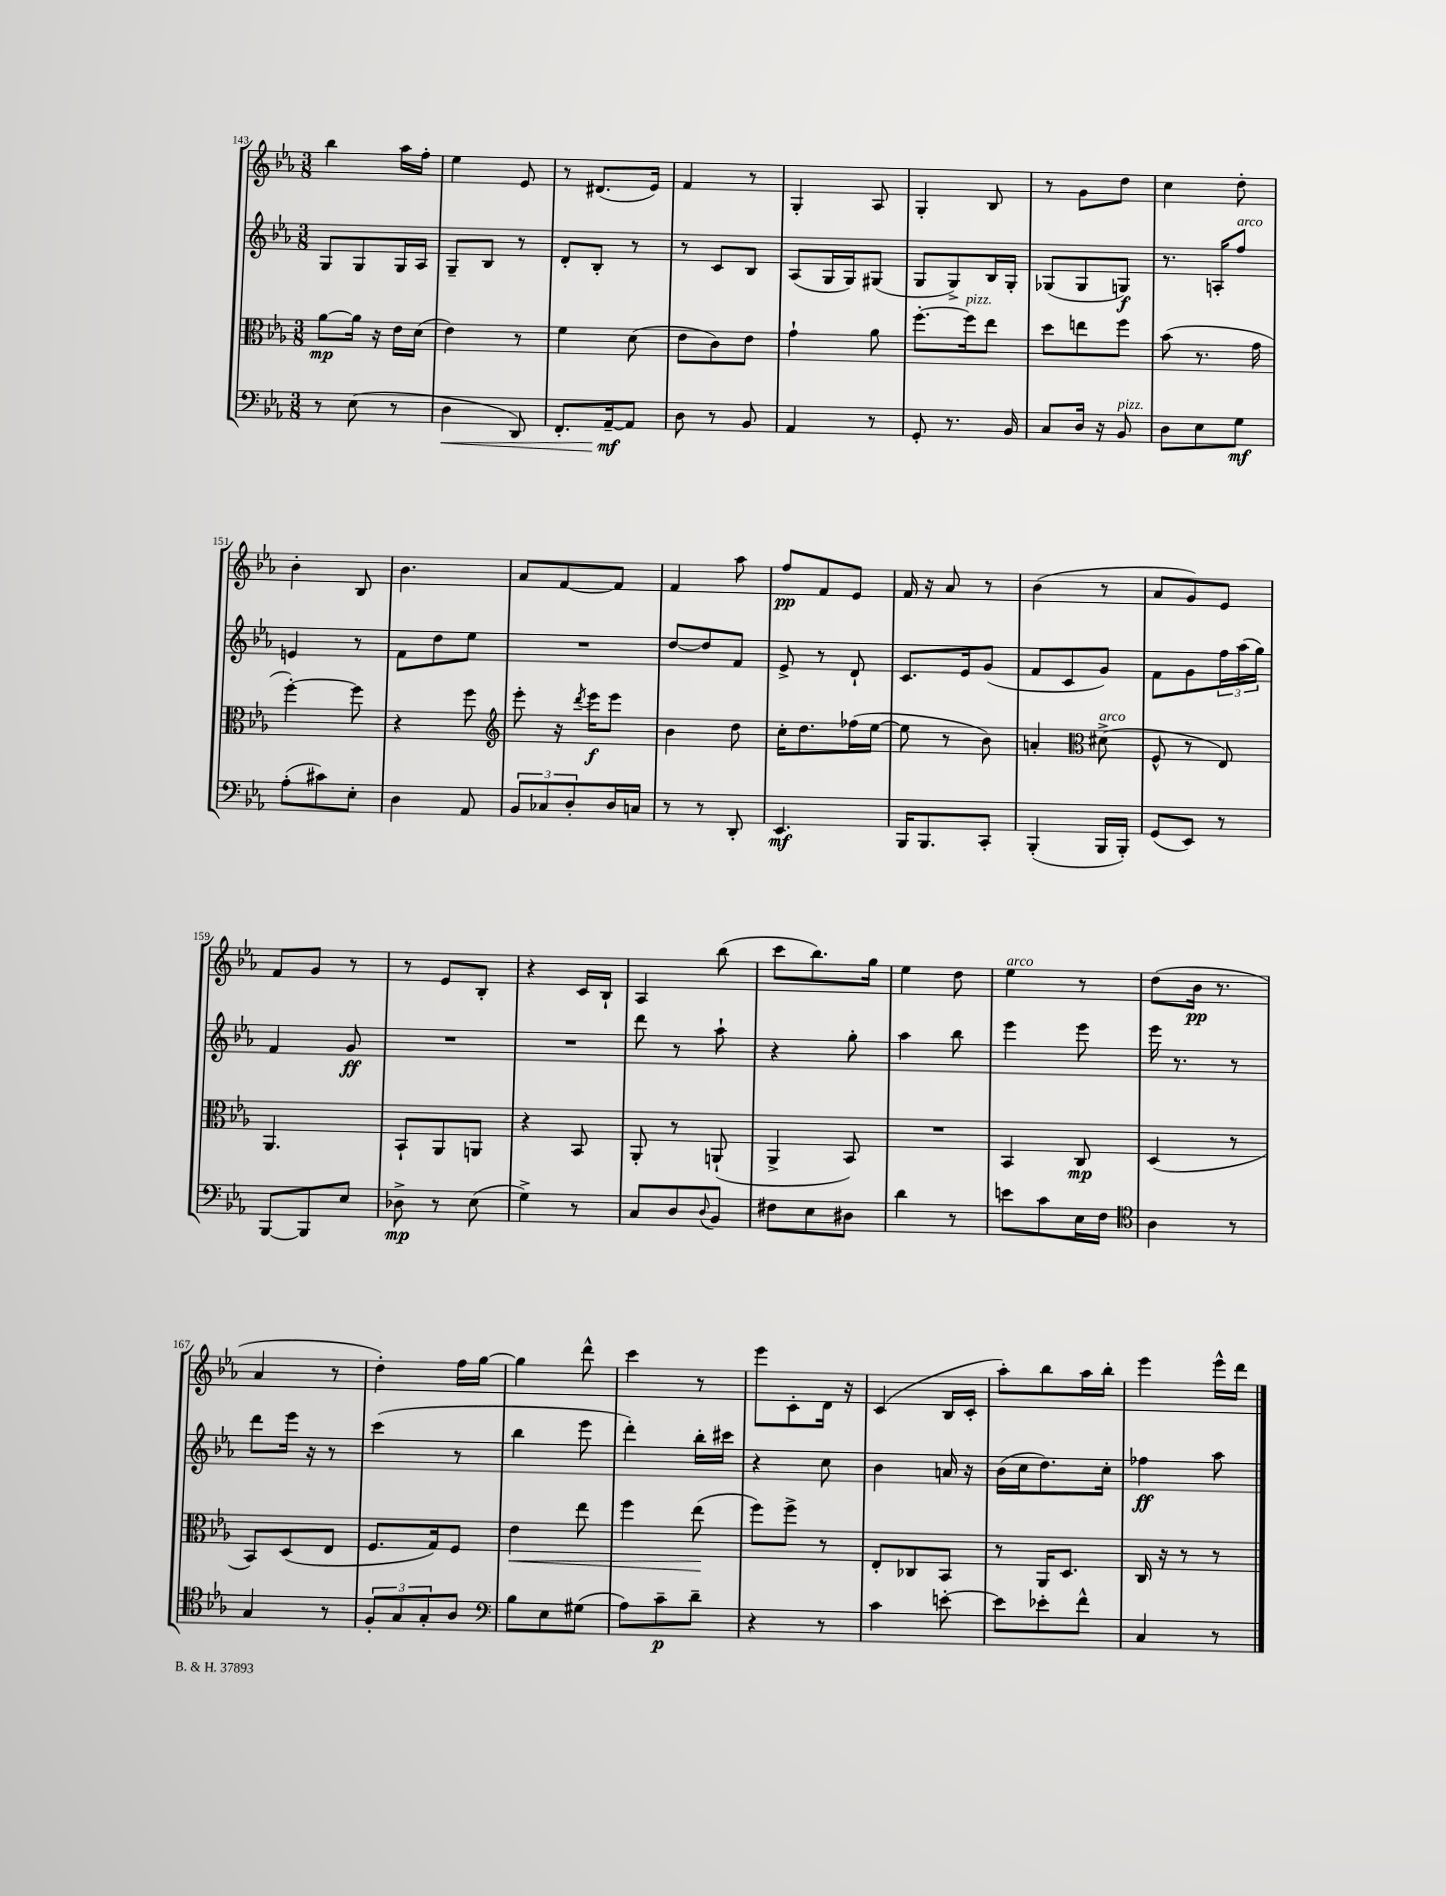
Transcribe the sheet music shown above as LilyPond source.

<<
\new StaffGroup <<
\new Staff = "s0" {
    \clef treble \key ees \major \numericTimeSignature \time 3/8
    bes''4 aes''16 f''16-. |
    ees''4 ees'8 |
    r8 dis'8.( ees'16) |
    f'4 r8 |
    g4-. aes8 |
    g4-. bes8 |
    r8 g'8 d''8 |
    c''4 d''8-. |
    bes'4-. bes8 |
    bes'4. |
    aes'8 f'8~ f'8 |
    f'4 aes''8 |
    f''8\pp f'8 ees'8 |
    f'16 r16 aes'8 r8 |
    bes'4( r8 |
    aes'8 g'8) ees'8 |
    f'8 g'8 r8 |
    r8 ees'8 bes8-. |
    r4 c'16 bes16-! |
    aes4 bes''8( |
    c'''8 bes''8.) g''16 |
    ees''4 d''8 |
    ees''4^\markup { \italic "arco" } r8 |
    d''8( bes'16\pp r8. |
    aes'4 r8 |
    d''4-.) f''16 g''16~ |
    g''4 d'''8-^ |
    c'''4 r8 |
    ees'''8 c'8-. d'16 r16 |
    c'4( bes16 c'16-. |
    aes''8-.) bes''8 aes''16 bes''16-. |
    ees'''4 ees'''16-^ d'''16 \bar "|." |
}
\new Staff = "s1" {
    \clef treble \key ees \major \numericTimeSignature \time 3/8
    g8 g8 g16 aes16 |
    g8-- bes8 r8 |
    d'8-. bes8-. r8 |
    r8 c'8 bes8 |
    aes8( g16 g16) gis8( |
    g8 g8->) bes16 g16-. |
    ges8( ges8 g8\f) |
    r8. a16-. f''8^\markup { \italic "arco" } |
    e'4 r8 |
    f'8 d''8 ees''8 |
    R4. |
    d''8~ d''8 f'8 |
    ees'8-> r8 d'8-! |
    c'8. ees'16 g'8( |
    f'8 c'8 g'8) |
    f'8 g'8 \tuplet 3/2 { f''16 aes''16( g''16) } |
    f'4 g'8\ff |
    R4. |
    R4. |
    d'''8 r8 aes''8-! |
    r4 g''8-. |
    aes''4 bes''8 |
    ees'''4 ees'''8 |
    ees'''16 r8. r8 |
    d'''8 ees'''16 r16 r8 |
    c'''4( r8 |
    bes''4 ees'''8 |
    d'''4-.) bes''16-. cis'''16 |
    r4 c''8 |
    bes'4 a'16 r16 |
    bes'16( c''16 d''8.) c''16-. |
    fes''4\ff aes''8 \bar "|." |
}
\new Staff = "s2" {
    \clef alto \key ees \major \numericTimeSignature \time 3/8
    aes'8~\mp aes'16 r16 ees'16 d'16( |
    ees'4) r8 |
    f'4 d'8( |
    ees'8 c'8) ees'8 |
    g'4-! aes'8 |
    f''8.~-. f''16^\markup { \italic "pizz." } ees''8 |
    d''8 e''8 f''8 |
    bes'8( r8. g'16 |
    f''4~-.) f''8 |
    r4 f''8 |
    \clef treble ees'''8-. r16 \acciaccatura { d'''8 } ees'''16\f ees'''8 |
    bes'4 d''8 |
    c''16-. d''8. fes''16( ees''16~ |
    ees''8 r8 bes'8) |
    a'4-. \clef alto dis'8->^\markup { \italic "arco" }( |
    f8-^ r8 ees8) |
    aes,4. |
    bes,8-! aes,8 a,8 |
    r4 bes,8 |
    aes,8-. r8 a,8-!( |
    aes,4-> bes,8) |
    R4. |
    bes,4 c8\mp |
    d4( r8 |
    bes,8) d8( ees8 |
    f8. g16) f8 |
    ees'4\< ees''8 |
    f''4 ees''8\!( |
    f''8) f''8-> r8 |
    ees8-. ces8 bes,8 |
    r8 aes,16 d8. |
    c16 r16 r8 r8 \bar "|." |
}
\new Staff = "s3" {
    \clef bass \key ees \major \numericTimeSignature \time 3/8
    r8 ees8( r8 |
    d4\< d,8) |
    f,8.-. aes,16~--\mf\! aes,8 |
    d8 r8 bes,8 |
    aes,4 r8 |
    g,8-. r8. bes,16 |
    c8 d16 r16 bes,8^\markup { \italic "pizz." } |
    d8 ees8 g8\mf |
    aes8-.( cis'8) ees8-. |
    d4 aes,8 |
    \tuplet 3/2 { bes,8 ces8 d8-. } d16 c16 |
    r8 r8 d,8-. |
    ees,4.\mf |
    bes,,16 bes,,8. c,8-. |
    bes,,4-.( bes,,16 bes,,16-.) |
    g,8( ees,8) r8 |
    bes,,8~ bes,,8 ees8 |
    des8->\mp r8 ees8( |
    g4->) r8 |
    c8 d8 \appoggiatura { d8 } bes,8 |
    fis8 ees8 dis8 |
    d'4 r8 |
    e'8 c'8 ees16 f16 |
    \clef tenor aes4 r8 |
    g4 r8 |
    \tuplet 3/2 { f8-. g8 g8-. } aes8 |
    \clef bass bes8 ees8 gis8( |
    aes8) c'8--\p d'8-- |
    r4 r8 |
    c'4 e'8~-. |
    e'8 ees'8-. f'8-^ |
    c4 r8 \bar "|." |
}
>>
>>
\layout { \context { \Score currentBarNumber = #143 } }
